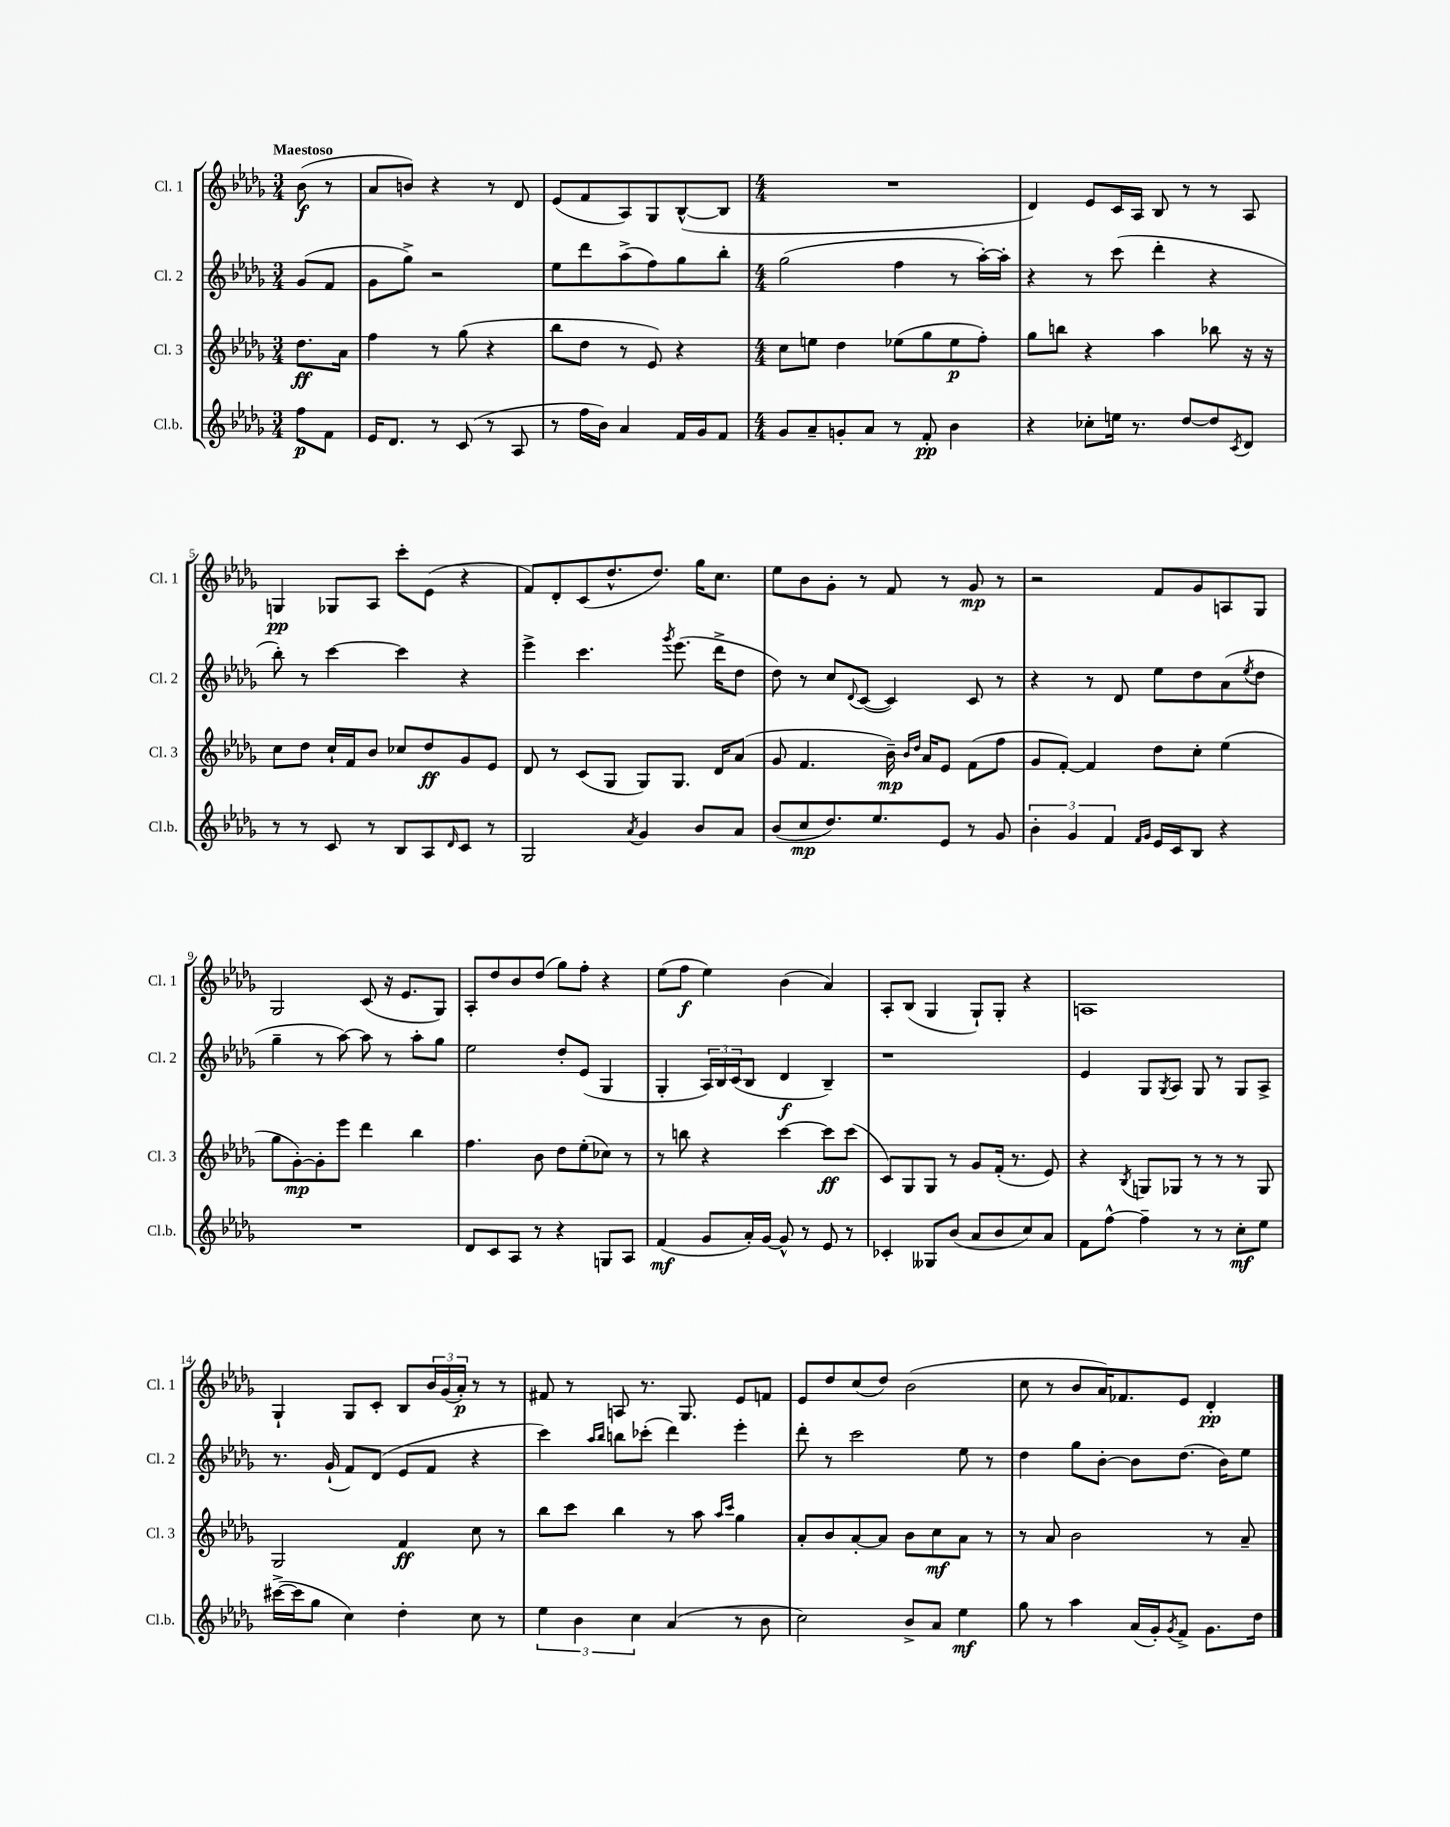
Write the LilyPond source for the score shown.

<<
\new StaffGroup <<
\new Staff = "s0" \with { instrumentName = "Cl. 1" shortInstrumentName = "Cl. 1" } {
    \clef treble \key des \major \numericTimeSignature \time 3/4 \partial 4 \tempo "Maestoso"
    bes'8\f( r8 |
    aes'8 b'8) r4 r8 des'8 |
    ees'8( f'8 aes8) ges8 bes8~-^( bes8 |
    \numericTimeSignature \time 4/4 R1 |
    des'4) ees'8 c'16 aes16 bes8 r8 r8 aes8 |
    g4\pp ges8 aes8 c'''8-. ees'8( r4 |
    f'8) des'8-. c'8( des''8.-^ des''8.) ges''16 c''8. |
    ees''8 bes'8 ges'8-. r8 f'8 r8 ges'8\mp r8 |
    r2 f'8 ges'8 a8 ges8 |
    ges2 c'8( r16 ees'8. ges8) |
    aes8-. des''8 bes'8 des''8( ges''8) f''8-. r4 |
    ees''8( f''8\f ees''4) bes'4( aes'4) |
    aes8-. bes8( ges4 ges8-!) ges8-. r4 |
    a1 |
    ges4-! ges8 c'8-. bes8 \tuplet 3/2 { bes'16 ges'16( aes'16-.\p) } r8 r8 |
    fis'8 r8 a8 r8. ges8. ees'8 f'8 |
    ees'8 des''8 c''8( des''8) bes'2( |
    c''8 r8 bes'8 aes'16) fes'8. ees'8 des'4-.\pp \bar "|." |
}
\new Staff = "s1" \with { instrumentName = "Cl. 2" shortInstrumentName = "Cl. 2" } {
    \clef treble \key des \major \numericTimeSignature \time 3/4 \partial 4
    ges'8( f'8 |
    ges'8 ges''8->) r2 |
    ees''8 des'''8 aes''8->( f''8) ges''8 bes''8-. |
    \numericTimeSignature \time 4/4 ges''2( f''4 r8 aes''16~-.) aes''16-. |
    r4 r8 c'''8( des'''4-. r4 |
    bes''8-.) r8 c'''4~ c'''4 r4 |
    ees'''4-> c'''4. \acciaccatura { ges'''8 } ees'''8.( des'''16-> des''8 |
    des''8) r8 c''8 \appoggiatura { des'8 } c'8~( c'4) c'8 r8 |
    r4 r8 des'8 ees''8 des''8 aes'8( \acciaccatura { ees''8 } des''8 |
    ges''4-- r8 aes''8~) aes''8 r8 aes''8-. ges''8 |
    ees''2 des''8-. ees'8( ges4 |
    ges4-. \tuplet 3/2 { aes16) bes16 c'16( } bes8 des'4\f bes4--) |
    r1 |
    ees'4 ges8 \acciaccatura { ges8 } aes8 ges8 r8 ges8 aes8-> |
    r8. ges'16-!( f'8) des'8( ees'8 f'8 r4 |
    c'''4) \grace { aes''16 bes''16 } b''8 ces'''8-.( des'''4) ees'''4-. |
    des'''8-. r8 c'''2 ees''8 r8 |
    des''4 ges''8 bes'8~-. bes'8 des''8.( bes'16) ees''8 \bar "|." |
}
\new Staff = "s2" \with { instrumentName = "Cl. 3" shortInstrumentName = "Cl. 3" } {
    \clef treble \key des \major \numericTimeSignature \time 3/4 \partial 4
    des''8.\ff aes'16 |
    f''4 r8 ges''8( r4 |
    bes''8 des''8 r8 ees'8) r4 |
    \numericTimeSignature \time 4/4 c''8 e''8 des''4 ees''8( ges''8 ees''8\p f''8-.) |
    ges''8 b''8 r4 aes''4 bes''8 r16 r16 |
    c''8 des''8 c''16-! f'16 bes'8 ces''8 des''8\ff ges'8 ees'8 |
    des'8 r8 c'8( ges8 ges8) ges8. des'16 aes'8( |
    ges'8 f'4. bes'16--\mp) \grace { bes'16 des''16 } aes'16 ees'8 f'8( f''8 |
    ges'8 f'8~-.) f'4 des''8 c''8-. ees''4( |
    ges''8 ges'8~-.\mp) ges'8-. ees'''8 des'''4 bes''4 |
    f''4. bes'8 des''8 ees''8-.( ces''8) r8 |
    r8 b''8 r4 c'''4~ c'''8\ff c'''8( |
    c'8) ges8 ges8 r8 ges'8 f'16-.( r8. ees'8) |
    r4 \acciaccatura { bes8 } g8 ges8 r8 r8 r8 ges8 |
    ges2 f'4\ff c''8 r8 |
    bes''8 c'''8 bes''4 r8 aes''8 \grace { aes''16 c'''16 } ges''4 |
    aes'8-. bes'8 aes'8~-. aes'8 bes'8 c''8\mf aes'8 r8 |
    r8 aes'8 bes'2 r8 aes'8-- \bar "|." |
}
\new Staff = "s3" \with { instrumentName = "Cl.b." shortInstrumentName = "Cl.b." } {
    \clef treble \key des \major \numericTimeSignature \time 3/4 \partial 4
    f''8\p f'8 |
    ees'16 des'8. r8 c'8( r8 aes8 |
    r8 f''16 bes'16) aes'4 f'16 ges'16 f'8 |
    \numericTimeSignature \time 4/4 ges'8 aes'8-- g'8-. aes'8 r8 f'8-.\pp bes'4 |
    r4 ces''8-. e''16 r8. des''8~ des''8 \acciaccatura { c'8 } des'8 |
    r8 r8 c'8 r8 bes8 aes8 \grace { des'16 } c'8 r8 |
    ges2 \acciaccatura { aes'8 } ges'4 bes'8 aes'8 |
    bes'8( c''8\mp des''8.) ees''8. ees'8 r8 ges'8 |
    \tuplet 3/2 { bes'4-. ges'4 f'4 } \grace { f'16 ges'16 } ees'16 c'16 bes8 r4 |
    R1 |
    des'8 c'8 aes8 r8 r4 g8 aes8 |
    f'4\mf( ges'8 aes'16-.) ges'16~ ges'8-^ r8 ees'8 r8 |
    ces'4-. geses8 bes'8( aes'8 bes'8 c''8) aes'8 |
    f'8 f''8~-^ f''4-- r8 r8 c''8-.\mf ees''8 |
    cis'''16~->( cis'''16 ges''8 c''4) des''4-. c''8 r8 |
    \tuplet 3/2 { ees''4 bes'4 c''4 } aes'4( r8 bes'8 |
    c''2) bes'8-> aes'8 ees''4\mf |
    ges''8 r8 aes''4 aes'16( ges'16-.) \acciaccatura { ges'8 } f'8-> ges'8. des''16 \bar "|." |
}
>>
>>
